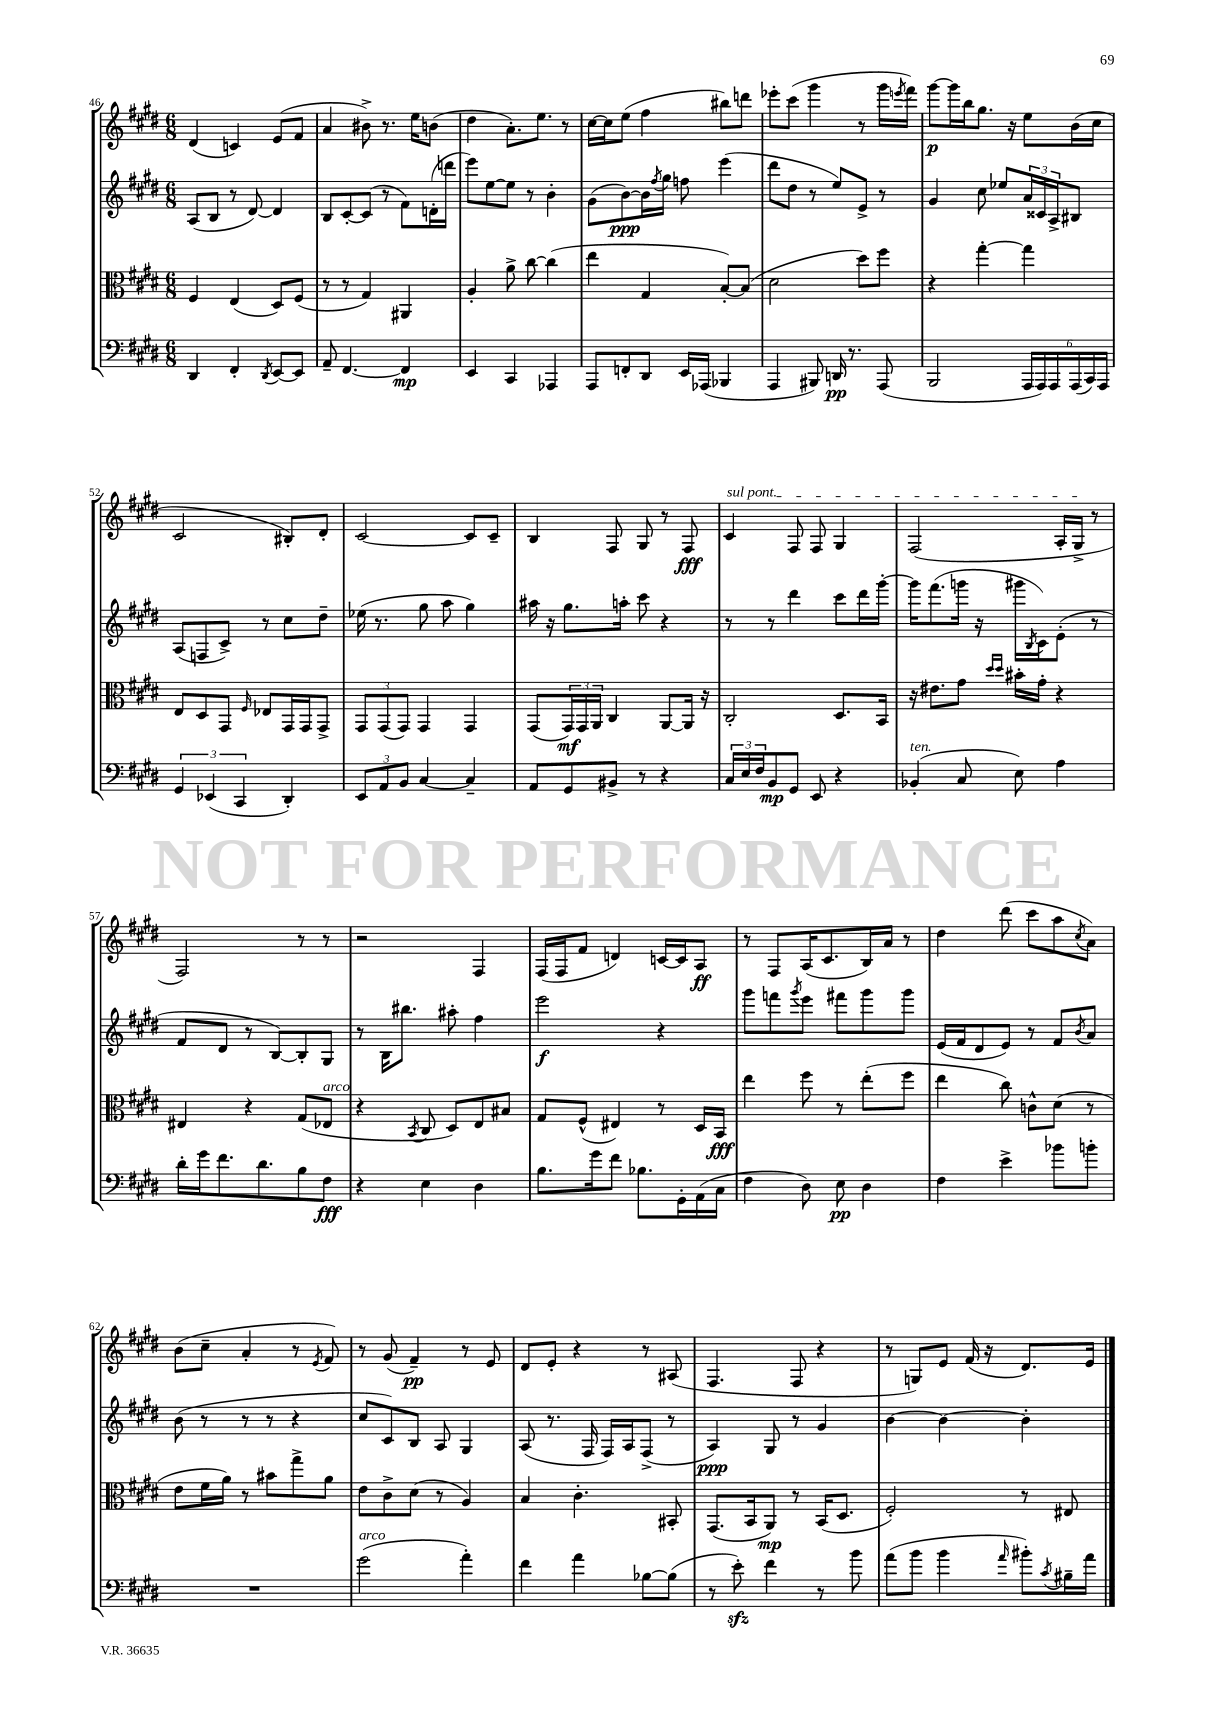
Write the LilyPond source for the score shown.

<<
\new StaffGroup <<
\new Staff = "s0" {
    \clef treble \key e \major \numericTimeSignature \time 6/8
    dis'4( c'4) e'8( fis'8 |
    a'4 bis'8->) r8. e''16 b'8( |
    dis''4 a'8.-.) e''8. r8 |
    cis''16~ cis''16 e''8( fis''4 bis''8) d'''8 |
    ees'''8-. cis'''8( gis'''4 r8 gis'''16 \acciaccatura { e'''8 } fis'''16) |
    gis'''8~\p gis'''16 b''16 gis''8. r16 e''8 b'16( cis''16 |
    cis'2 bis8-.) dis'8-. |
    cis'2~ cis'8 cis'8-- |
    b4 fis8 gis8 r8 fis8\fff |
    \once \override TextSpanner.bound-details.left.text = \markup { \italic "sul pont." } cis'4\startTextSpan fis8 fis8 gis4 |
    fis2( a16-. gis16->\stopTextSpan r8 |
    fis2) r8 r8 |
    r2 fis4 |
    fis16( fis16 fis'8 d'4) c'16~ c'16 a8\ff |
    r8 fis8 a16( cis'8. b16) a'16 r8 |
    dis''4 dis'''8( cis'''8 a''8 \acciaccatura { cis''8 } a'8) |
    b'8( cis''8-- a'4-. r8 \acciaccatura { e'8 } fis'8) |
    r8 gis'8( fis'4--\pp) r8 e'8 |
    dis'8 e'8-. r4 r8 ais8( |
    fis4. fis8 r4 |
    r8 g8) e'8 fis'16( r16 dis'8.) e'16 \bar "|." |
}
\new Staff = "s1" {
    \clef treble \key e \major \numericTimeSignature \time 6/8
    a8( b8 r8 dis'8~) dis'4 |
    b8 cis'8~-. cis'8( r8 fis'8) d'16-.( d'''16 |
    e'''8) e''8~ e''8 r8 b'4-. |
    gis'8( b'8~\ppp) b'16 \acciaccatura { fis''8 } gis''16 f''8 e'''4( |
    dis'''8 dis''8 r8 e''8) e'8-> r8 |
    gis'4 cis''8 ees''8 \tuplet 3/2 { a'16 cisis'16 a16-> } bis8 |
    a8( f8 cis'8->) r8 cis''8 dis''8-- |
    ees''16( r8. gis''8 a''8 gis''4) |
    ais''16 r16 gis''8. a''16-. cis'''8 r4 |
    r8 r8 dis'''4 cis'''8 dis'''16 gis'''16~-. |
    gis'''16 fis'''8.( g'''16 r16 gis'''16 \acciaccatura { b8 } cis'16) e'8-.( r8 |
    fis'8 dis'8 r8 b8~) b8-. gis8 |
    r8 b16 bis''8. ais''8-. fis''4 |
    e'''2\f r4 |
    gis'''8 f'''8 \acciaccatura { gis'''8 } e'''8 fis'''8 gis'''8 gis'''8 |
    e'16( fis'16 dis'8 e'8) r8 fis'8 \acciaccatura { b'8 } a'8 |
    b'8( r8 r8 r8 r4 |
    cis''8 cis'8) b8 a8 gis4 |
    a8( r8. fis16 fis16) a16 fis8->( r8 |
    a4\ppp) gis8 r8 gis'4 |
    b'4~ b'4~ b'4-. \bar "|." |
}
\new Staff = "s2" {
    \clef alto \key e \major \numericTimeSignature \time 6/8
    fis4 e4( dis8) fis8( |
    r8 r8 gis4) ais,4 |
    a4-. a'8-> cis''8~ cis''4( |
    e''4 gis4 b8~-.) b8( |
    dis'2 dis''8) fis''8 |
    r4 gis''4~-. gis''4 |
    e8 dis8 gis,8 \grace { fis16 } ees8 gis,16 gis,16 gis,8-> |
    \tuplet 3/2 { gis,8 gis,8( gis,8) } gis,4 gis,4 |
    gis,8( \tuplet 3/2 { gis,16\mf) gis,16 a,16 } cis4 a,8~ a,16 r16 |
    cis2-. dis8. b,16 |
    r16 eis'8. gis'8 \grace { dis''16 dis''16 } bis'16-. gis'16-. r4 |
    eis4 r4 gis8( ees8^\markup { \italic "arco" } |
    r4 \acciaccatura { b,8 } cis8 dis8) e8 bis8 |
    gis8 fis8-^( eis4) r8 dis16 b,16\fff |
    e''4 fis''8 r8 e''8-.( fis''8 |
    e''4 cis''8) c'8-^ dis'8( r8 |
    e'8 fis'16 a'16) r8 bis'8 gis''8-> a'8 |
    e'8 cis'8-> dis'8( r8 a4) |
    b4 cis'4.-. bis,8-. |
    gis,8.( b,16 a,8\mp) r8 b,16( dis8. |
    fis2-.) r8 eis8 \bar "|." |
}
\new Staff = "s3" {
    \clef bass \key e \major \numericTimeSignature \time 6/8
    dis,4 fis,4-. \acciaccatura { dis,8 } e,8~ e,8 |
    a,8-- fis,4.~ fis,4\mp |
    e,4 cis,4 aes,,4 |
    a,,8 f,8-. dis,8 e,16 aes,,16( bes,,4 |
    a,,4 bis,,8) d,16\pp r8. a,,8( |
    b,,2 \tuplet 6/4 { a,,16 a,,16) a,,16 a,,16( cis,16) a,,16 } |
    \tuplet 3/2 { gis,4 ees,4( cis,4 } dis,4-.) |
    \tuplet 3/2 { e,8 a,8 b,8 } cis4~ cis4-- |
    a,8 gis,8 bis,8-> r8 r4 |
    \tuplet 3/2 { cis16 e16 fis16 } b,8\mp gis,8 e,8 r4 |
    bes,4-.^\markup { \italic "ten." }( cis8 e8) a4 |
    dis'16-. gis'16 fis'8. dis'8. b8 fis8\fff |
    r4 e4 dis4 |
    b8. gis'16 fis'8 bes8. gis,16-. a,16( cis16 |
    fis4 dis8) e8\pp dis4 |
    fis4 e'4-> bes'8 b'8-. |
    R2. |
    gis'2^\markup { \italic "arco" }( a'4-.) |
    fis'4 a'4 bes8~ bes8( |
    r8 e'8-.\sfz) fis'4 r8 b'8 |
    a'8( b'8 b'4 \grace { a'16 } bis'8-.) \acciaccatura { cis'8 } bis16-- a'16 \bar "|." |
}
>>
>>
\layout { \context { \Score currentBarNumber = #46 } }
